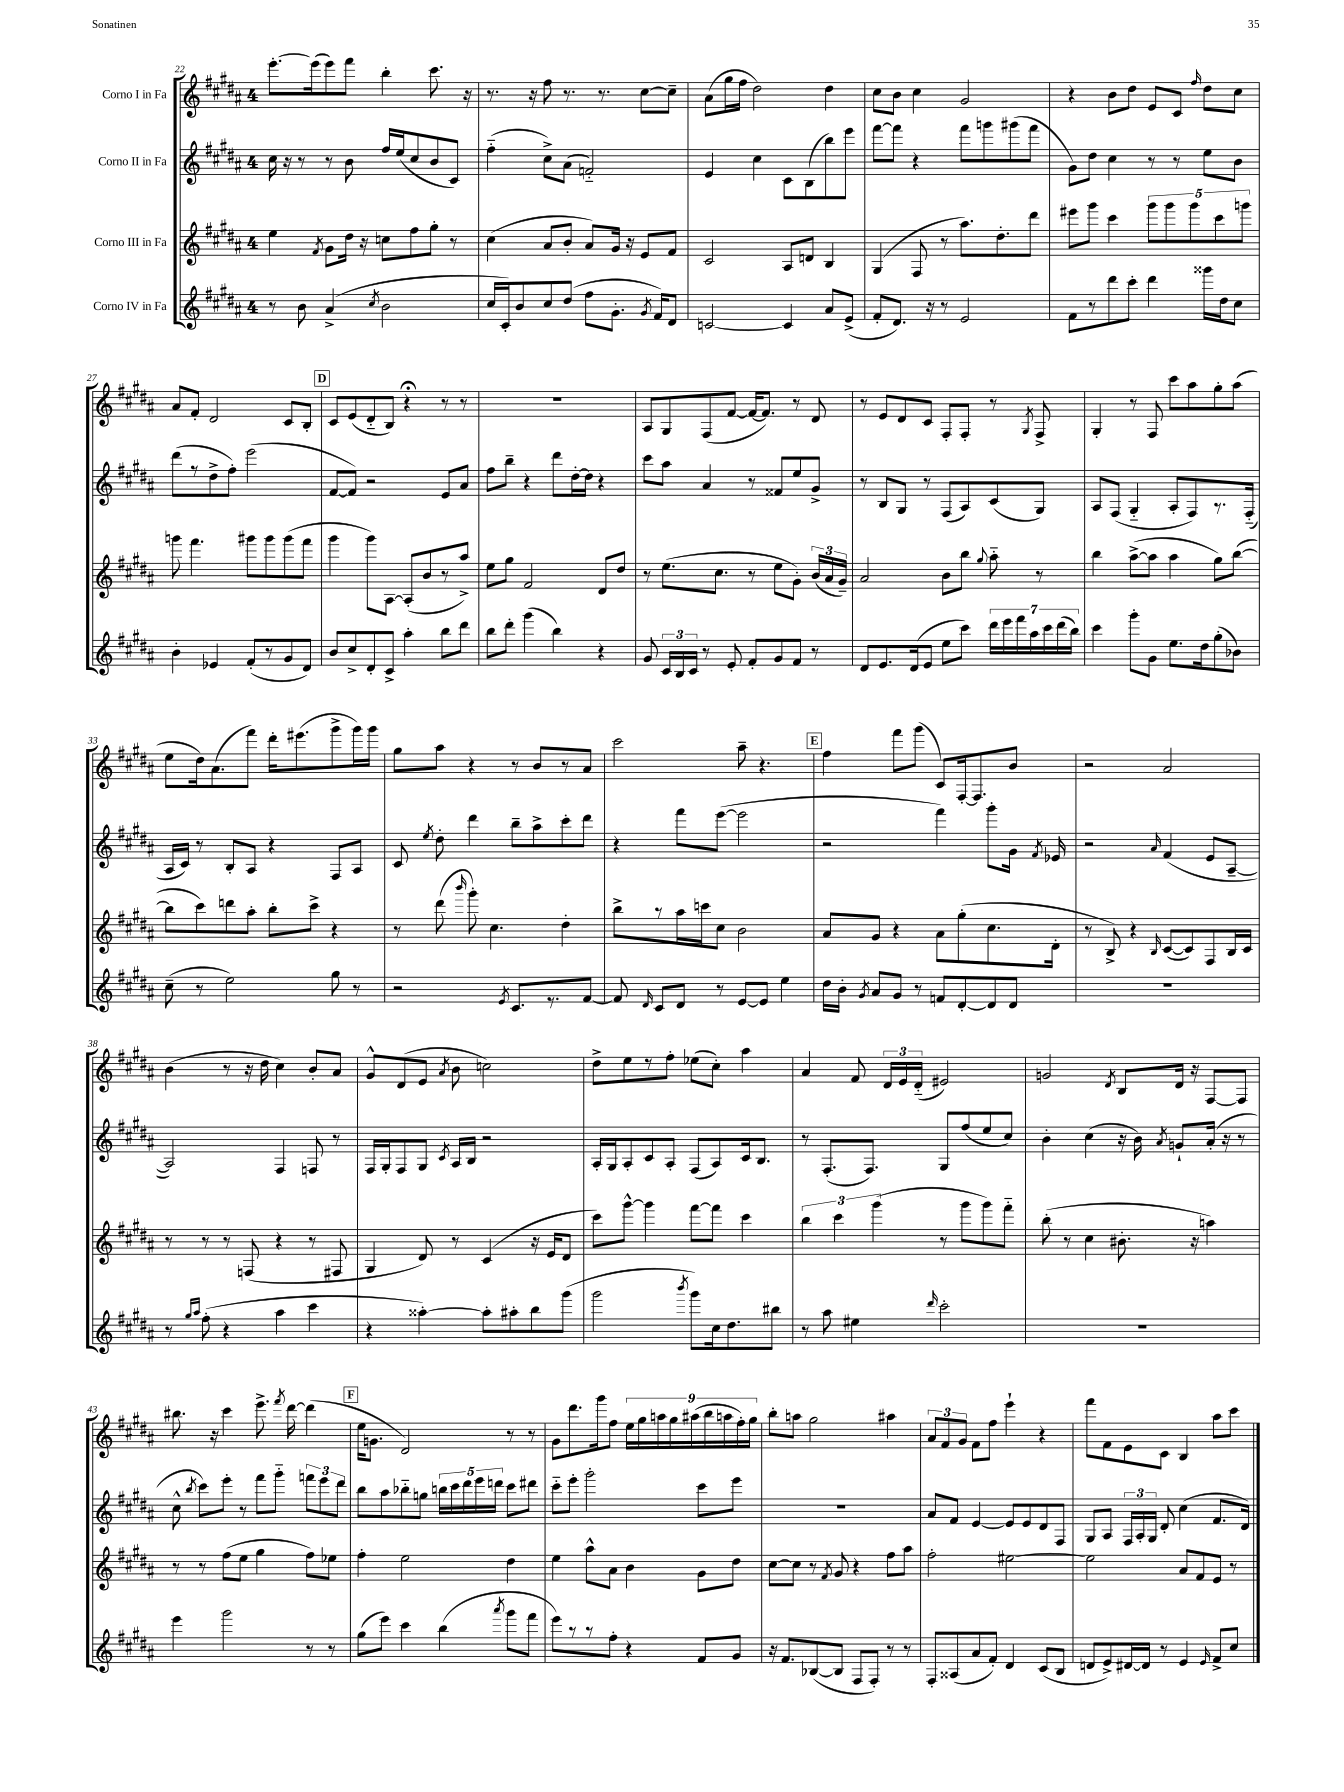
<<
\new StaffGroup <<
\new Staff = "s0" \with { instrumentName = "Corno I in Fa" } {
    \clef treble \key b \major \once \override Staff.TimeSignature.style = #'single-digit \time 4/4
    \autoBeamOff e'''8.[~-. e'''16( e'''8) fis'''8] b''4-. cis'''8. r16 |
    r8. r16 fis''8 r8. r8. cis''8[~ cis''8]-- |
    ais'8[( gis''16 fis''16] dis''2) dis''4 |
    cis''8[ b'8] cis''4 gis'2 |
    r4 b'8[ dis''8] e'8[ cis'8] \grace { fis''16 } dis''8[ cis''8] |
    ais'8[ fis'8]-. dis'2 cis'8[ b8]-. |
    \mark \markup { \box "D" } cis'8[ e'8( dis'8-_ b8]) r4\fermata r8 r8 |
    R1 |
    ais8[ gis8 fis8( fis'8]~ fis'16[~ fis'8.]) r8 dis'8 |
    r8 e'8[ dis'8 cis'8] fis8[-. fis8]-. r8 \acciaccatura { gis8 } fis8-> |
    gis4-. r8 fis8 cis'''8[ ais''8 gis''8-. ais''8]( |
    e''8[ dis''16) ais'8.( fis'''8]) dis'''16[-. eis'''8.( gis'''8-> gis'''16) gis'''16] |
    gis''8[ ais''8] r4 r8 b'8[ r8 ais'8] |
    cis'''2 ais''8-- r4. |
    \mark \markup { \box "E" } fis''4 fis'''8[ gis'''8]( cis'8[) fis16~-. fis8. b'8] |
    r2 ais'2 |
    b'4( r8 r16 dis''16 cis''4) b'8[-. ais'8] |
    gis'8[-^ dis'8( e'8] \acciaccatura { ais'8 } b'8 c''2) |
    dis''8[-> e''8 r8 fis''8]-. ees''8[( cis''8]-.) ais''4 |
    ais'4 fis'8 \tuplet 3/2 { dis'16[ e'16 dis'16]-_( } eis'2) |
    g'2 \acciaccatura { dis'8 } b8[ dis'16] r16 fis8[~ fis8] |
    bis''8. r16 cis'''4 e'''8.-> \acciaccatura { fis'''8 } dis'''16~ dis'''4( |
    \mark \markup { \box "F" } e''16[ g'8.] dis'2) r8 r8 |
    gis'8[ dis'''8. gis'''16 fis''8] \tuplet 9/8 { e''16[ gis''16 a''16 gis''16 ais''16( b''16 a''16 fis''16-.) gis''16] } |
    b''8[-. a''8] gis''2 ais''4 |
    \tuplet 3/2 { ais'8[ fis'8 gis'8] } fis'8[ fis''8] e'''4-! r4 |
    fis'''8[ fis'8 e'8 cis'8] b4 ais''8[ cis'''8] \bar "|." |
}
\new Staff = "s1" \with { instrumentName = "Corno II in Fa" } {
    \clef treble \key b \major \once \override Staff.TimeSignature.style = #'single-digit \time 4/4
    \autoBeamOff cis''16 r16 r8 r8 b'8 fis''16[ e''16( cis''8 b'8 cis'8]) |
    fis''4-_( cis''8[->) ais'8]( f'2-_) |
    e'4 cis''4 cis'8[ b8( b''8) e'''8] |
    fis'''8[~ fis'''8] r4 fis'''8[ g'''8 gis'''8( fis'''8] |
    gis'8[) dis''8] cis''4 r8 r8 e''8[ b'8] |
    dis'''8[( r8 dis''8-> fis''8]-.) e'''2( |
    \mark \markup { \box "D" } fis'8[~ fis'8]) r2 e'8[ ais'8] |
    fis''8[ b''8]-- r4 dis'''8[ dis''16~-. dis''16] r4 |
    cis'''8[ ais''8] ais'4 r8 fisis'8[ e''8 gis'8]-> |
    r8 b8[ gis8] r8 fis8[( ais8) cis'8( gis8]) |
    ais8[ fis8]( gis4-_ ais8[-. fis8) r8. fis16]-_( |
    ais16[ cis'16]) r8 b8[-. ais8] r4 fis8[ ais8] |
    cis'8 \acciaccatura { e''8 } dis''8-. dis'''4 b''8[-- ais''8-> cis'''8-. dis'''8] |
    r4 fis'''8[ e'''8]~( e'''2 |
    \mark \markup { \box "E" } r2 fis'''4) gis'''8[-. gis'16] \acciaccatura { fis'8 } ees'16 |
    r2 \grace { ais'16 } fis'4( e'8[ ais8]~-- |
    ais2) fis4 f8 r8 |
    fis16[ gis16-. fis8 gis8] \acciaccatura { cis'8 } ais16[ b16] r2 |
    ais16[-. gis16 ais8-. cis'8 ais8]-. fis8[( ais8) cis'16 b8.] |
    r8 fis8.[-.( fis8.]) gis8[ fis''8( e''8 cis''8]) |
    b'4-. cis''4( r16 b'16) \acciaccatura { ais'8 } g'8[-! ais'16]-.( r16 r8 |
    cis''8-^ \acciaccatura { b''8 } cis'''8[) e'''8]-. r8 fis'''8[ gis'''8]-_ \tuplet 3/2 { f'''8[ e'''8 dis'''8] } |
    \mark \markup { \box "F" } b''8[ ais''8 bes''8-_ g''8] \tuplet 5/4 { b''16[ cis'''16 dis'''16 e'''16 d'''16] } cis'''8[ dis'''8] |
    cis'''8[-_ e'''8]-. gis'''2-. cis'''8[ e'''8] |
    R1 |
    ais'8[ fis'8] e'4~ e'8[ e'8 dis'8 fis8] |
    gis8[ ais8] \tuplet 3/2 { fis16[ ais16-. gis16] } dis'8-. cis''4( fis'8.[ dis'16]) \bar "|." |
}
\new Staff = "s2" \with { instrumentName = "Corno III in Fa" } {
    \clef treble \key b \major \once \override Staff.TimeSignature.style = #'single-digit \time 4/4
    \autoBeamOff e''4 \acciaccatura { fis'8 } gis'8[ dis''16] r16 c''8[ fis''8 gis''8]-. r8 |
    cis''4( ais'8[ b'8]-. ais'8[) gis'16] r16 e'8[ fis'8] |
    cis'2 ais8[ d'8] b4 |
    gis4( fis8 r8 ais''8.[) dis''8.-. dis'''8] |
    eis'''8[ gis'''8] cis'''4 \tuplet 5/4 { gis'''8[ gis'''8 gis'''8 cis'''8 g'''8] } |
    g'''8 fis'''4. gis'''8[ gis'''8 gis'''8( fis'''8] |
    \mark \markup { \box "D" } gis'''4 gis'''8[) ais8]~ ais8[-.( b'8 r8 ais''8]->) |
    e''8[ gis''8] fis'2 dis'8[ dis''8] |
    r8 e''8.[( cis''8.] r8 e''8[ gis'8]-.) \tuplet 3/2 { b'16[( ais'16 gis'16]--) } |
    ais'2 b'8[ b''8] \appoggiatura { gis''8 } ais''8-_ r8 |
    b''4 ais''8[~->( ais''8] ais''4 gis''8[) b''8]~( |
    b''8[ cis'''8) d'''8 ais''8]-. b''8[-. cis'''8]-> r4 |
    r8 dis'''8( \grace { b'''16 } gis'''8-.) cis''4. dis''4-. |
    b''8[-> r8 ais''16 c'''16 cis''8] b'2 |
    \mark \markup { \box "E" } ais'8[ gis'8] r4 ais'8[ gis''8-.( cis''8. dis'16]-. |
    r8 b8->) r4 \grace { b16 } cis'8[~( cis'8) fis8 b16 cis'16] |
    r8 r8 r8 f8( r4 r8 fis8 |
    gis4 dis'8) r8 cis'4( r16 e'16[ dis'8] |
    cis'''8[) gis'''8]~-^ gis'''4 fis'''8[~ fis'''8] cis'''4 |
    \tuplet 3/2 { b''4 cis'''4 gis'''4( } r8 gis'''8[ gis'''8) fis'''8]-_ |
    b''8-.( r8 cis''4 bis'8.-. r16 a''4) |
    r8 r8 fis''8[( e''8] gis''4 fis''8[) ees''8] |
    \mark \markup { \box "F" } fis''4-. e''2 dis''4 |
    e''4 ais''8[-^ ais'8] b'4 gis'8[ dis''8] |
    cis''8[~ cis''8] r8 \acciaccatura { fis'8 } gis'8 r4 fis''8[ ais''8] |
    fis''2-. eis''2~ |
    eis''2 ais'8[ fis'8 e'8] r8 \bar "|." |
}
\new Staff = "s3" \with { instrumentName = "Corno IV in Fa" } {
    \clef treble \key b \major \once \override Staff.TimeSignature.style = #'single-digit \time 4/4
    \autoBeamOff r8 b'8 ais'4->( \acciaccatura { cis''8 } b'2 |
    cis''16[ cis'16-.) b'8 cis''8 dis''8]( fis''8[ gis'8.]-. \acciaccatura { gis'8 } fis'16[) dis'8] |
    c'2~ c'4 ais'8[ e'8]->( |
    fis'8[-. dis'8.]) r16 r8 e'2 |
    fis'8[ r8 dis'''8 cis'''8]-. dis'''4 gisis'''16[ dis''16 cis''8] |
    b'4-. ees'4 fis'8[-.( r8 gis'8 dis'8]) |
    \mark \markup { \box "D" } b'8[ cis''8-> dis'8-. cis'8]-> ais''4-. b''8[ dis'''8] |
    b''8[ dis'''8]-. gis'''4( b''4) r4 |
    gis'8 \tuplet 3/2 { cis'16[ b16 cis'16] } r8 e'8-. fis'8[-. gis'8 fis'8] r8 |
    dis'8[ e'8. dis'16( e'8] e''8[ cis'''8]) \tuplet 7/4 { dis'''16[ e'''16 fis'''16 ais''16 cis'''16 dis'''16( b''16]) } |
    cis'''4 gis'''8[-. gis'8] e''8.[ dis''16 gis''8-.( bes'8]) |
    cis''8--( r8 e''2) gis''8 r8 |
    r2 \acciaccatura { e'8 } cis'8.[ r8. fis'8]~ |
    fis'8 \grace { dis'16 } cis'8[ dis'8] r8 e'8[~ e'8] e''4 |
    \mark \markup { \box "E" } dis''16[ b'16]-. \acciaccatura { gis'8 } ais'8[ gis'8] r8 f'8[ dis'8~-. dis'8 dis'8] |
    R1 |
    r8 \grace { gis''16[ ais''16] } fis''8-.( r4 ais''4 cis'''4 |
    r4 aisis''4~-.) aisis''8[-. ais''8-. b''8 gis'''8]( |
    gis'''2 \acciaccatura { b'''8 } gis'''8[) cis''16 dis''8. bis''8] |
    r8 ais''8 eis''4 \grace { dis'''16 } cis'''2-. |
    R1 |
    e'''4 gis'''2 r8 r8 |
    \mark \markup { \box "F" } gis''8[( e'''8]) cis'''4 b''4( \acciaccatura { ais'''8 } gis'''8[ fis'''8] |
    e'''8[) r8 r8 fis''8]-. r4 fis'8[ gis'8] |
    r16 fis'8.[ bes8~( bes8] fis8[ fis8]-.) r8 r8 |
    fis8[-. aisis8( ais'8 fis'8]-.) dis'4 cis'8[( b8] |
    d'8[ e'8->) dis'16~ dis'16] r8 e'4 \grace { e'16 } fis'8[-> cis''8] \bar "|." |
}
>>
>>
\layout { \context { \Score currentBarNumber = #22 } }
